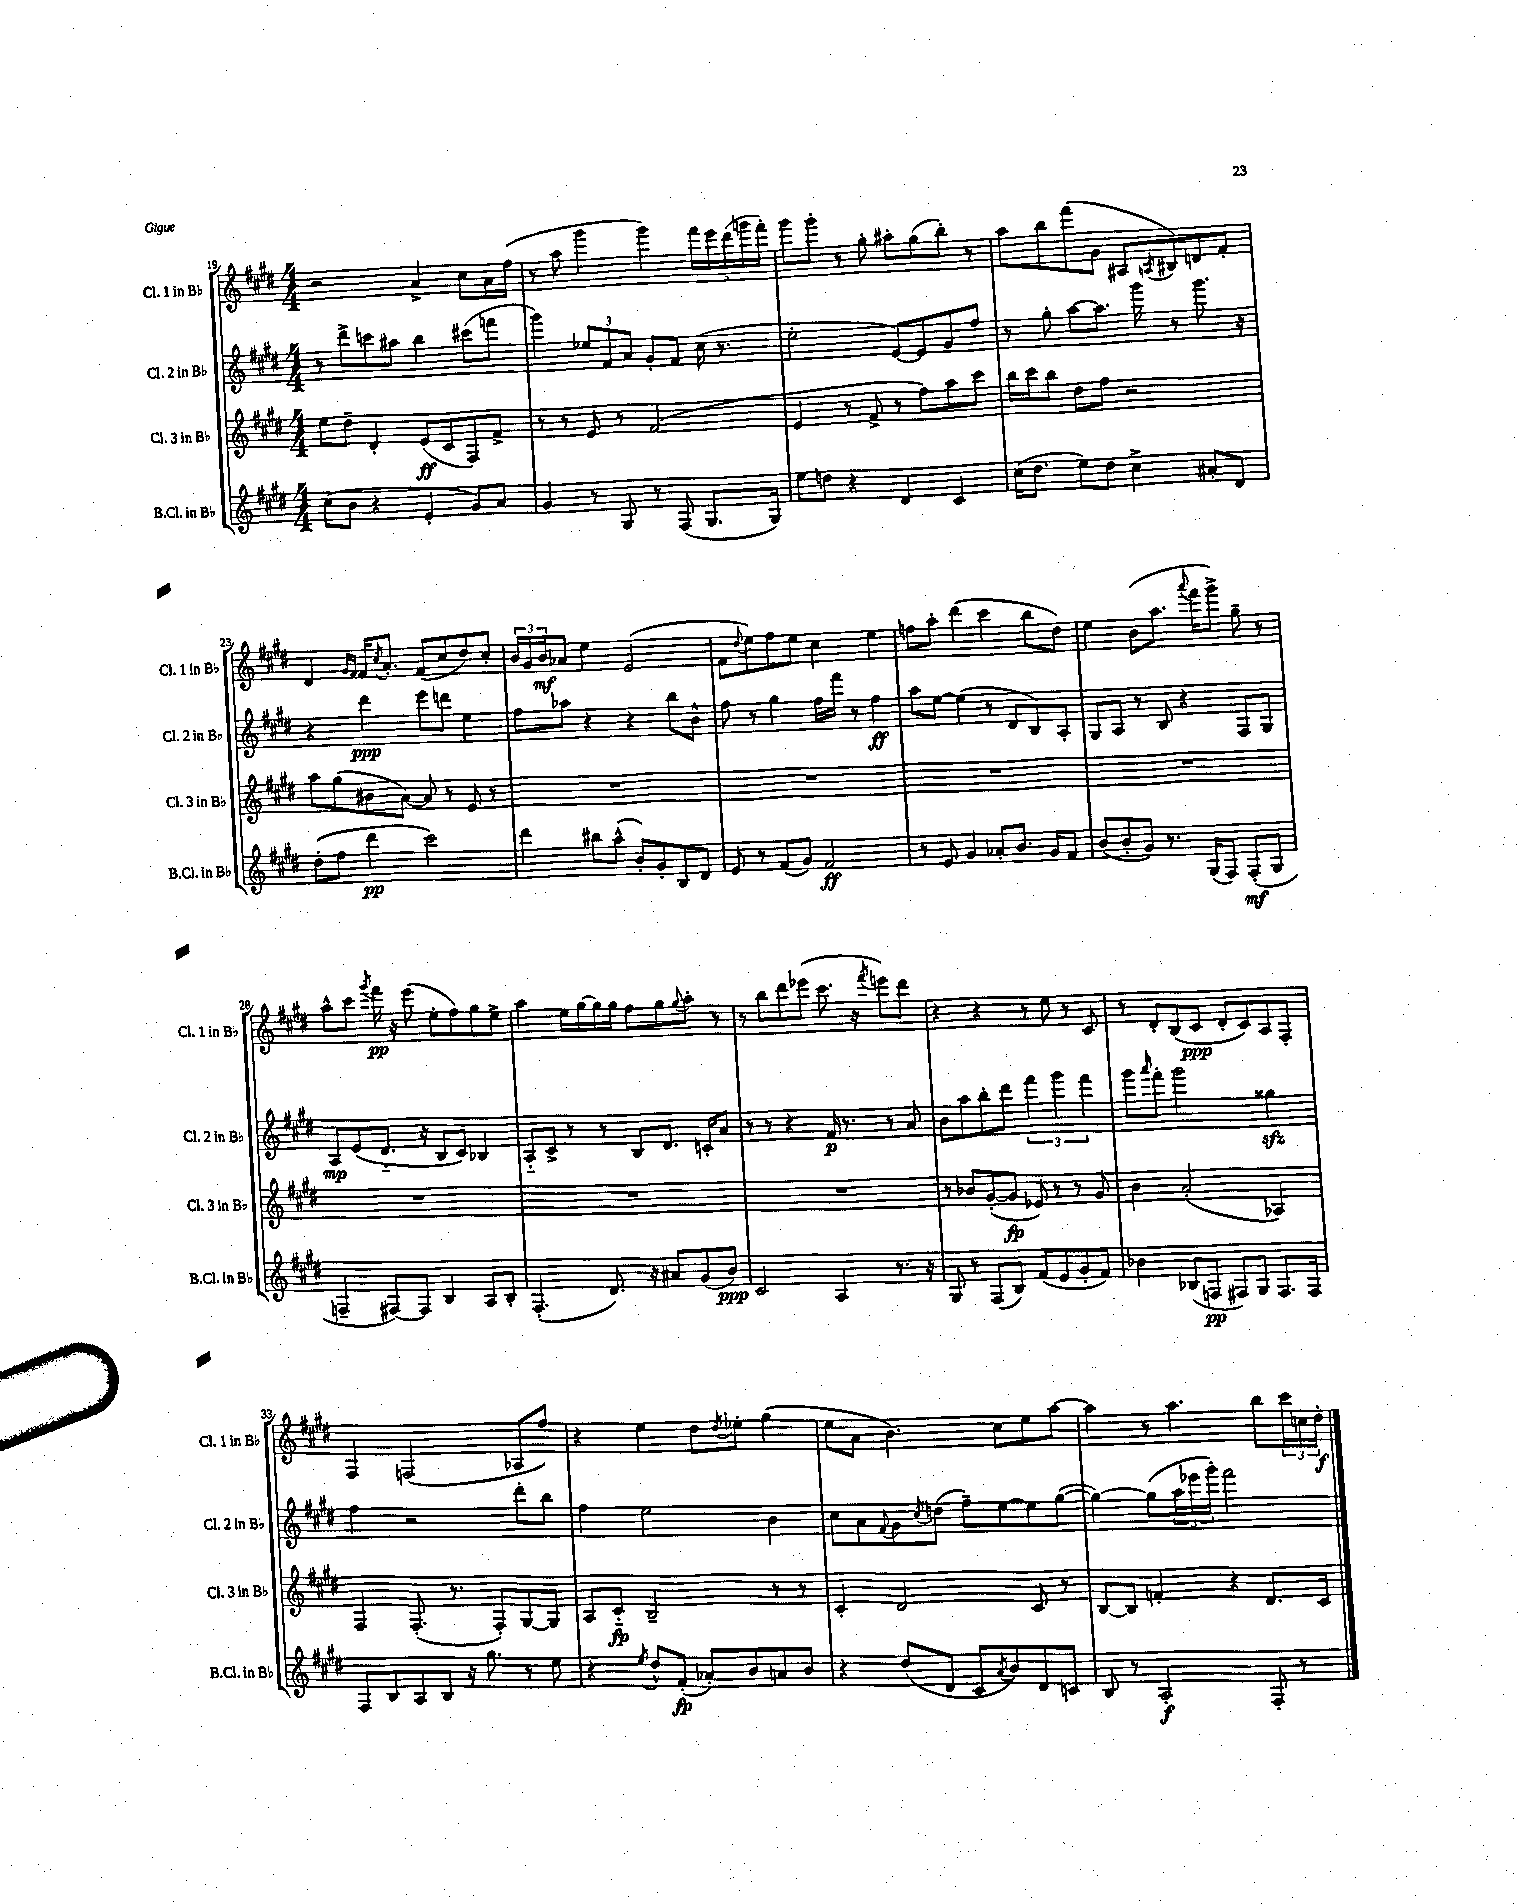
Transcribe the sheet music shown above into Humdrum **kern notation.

**kern	**dynam	**kern	**dynam	**kern	**dynam	**kern	**dynam
*part4	*part4	*part3	*part3	*part2	*part2	*part1	*part1
*staff4	*staff4	*staff3	*staff3	*staff2	*staff2	*staff1	*staff1
*I"B.Cl. in B♭	*	*I"Cl. 3 in B♭	*	*I"Cl. 2 in B♭	*	*I"Cl. 1 in B♭	*
*I'B.Cl. in B♭	*	*I'Cl. 3 in B♭	*	*I'Cl. 2 in B♭	*	*I'Cl. 1 in B♭	*
*clefG2	*	*clefG2	*	*clefG2	*	*clefG2	*
*k[f#c#g#d#]	*	*k[f#c#g#d#]	*	*k[f#c#g#d#]	*	*k[f#c#g#d#]	*
*M4/4	*	*M4/4	*	*M4/4	*	*M4/4	*
=19	=19	=19	=19	=19	=19	=19	=19
(8cc#\L	.	8ee\L	.	8r	.	2r	.
8b\J	.	8dd#~\J	.	8ddd#^\L	.	.	.
4r	.	4d#'/	.	8cccn\	.	.	.
.	.	.	.	8aa#X\J	.	.	.
4e'/	.	(8e/L	ff	4bb\	.	4a^/	.
.	.	8c#/	.	.	.	.	.
8g#/L)	.	8F#/)	.	(8ccc#X\L	.	8cc#\L	.
8a/J	.	8f#^/J	.	8fffn\J	.	16a\L	.
.	.	.	.	.	.	(16ff#\JJ	.
=20	=20	=20	=20	=20	=20	=20	=20
4g#/	.	8r	.	4ggg#\)	.	8r	.
.	.	8r	.	.	.	8aa\	.
8r	.	8e/	.	12ee-X/L	.	4ggg#\	.
.	.	.	.	12f#/	.	.	.
8G#/	.	8r	.	.	.	.	.
.	.	.	.	12a/J	.	.	.
8r	.	(2f#/	.	8g#'/L	.	4ggg#\)	.
(8F#/	.	.	.	8f#/J	.	.	.
8.G#/L	.	.	.	(16cc#\	.	20fff#\LL	.
.	.	.	.	.	.	20eee\	.
.	.	.	.	8.r	.	.	.
.	.	.	.	.	.	(20ddd#\	.
.	.	.	.	.	.	20gggn\	.
16G#/Jk)	.	.	.	.	.	.	.
.	.	.	.	.	.	20fff#'\JJ)	.
=21	=21	=21	=21	=21	=21	=21	=21
8ee\L	.	4e/	.	2ee'\	.	8ggg#\L	.
8ddn\J	.	.	.	.	.	8ggg#'\J	.
4r	.	8r	.	.	.	8r	.
.	.	8f#^/	.	.	.	8gg#'\	.
4d#/	.	8r	.	[8e/L)	.	8aa#X'\L	.
.	.	8ff#\L)	.	8e/]	.	(8gg#\	.
4c#/	.	8aa\	.	8g#/	.	8bb'\J)	.
.	.	8ccc#\J	.	8ff#/J	.	8r	.
=22	=22	=22	=22	=22	=22	=22	=22
(16cc#\KL	.	16bb\LL	.	8r	.	8aa\L	.
8.dd#\J	.	16ccc#\J	.	.	.	.	.
.	.	8bb\J	.	8gg#'\	.	8bb\	.
8ee\L)	.	8dd#\L	.	[8aa\L	.	(8fff#\	.
8dd#\J	.	8ff#\J	.	8.aa\J]	.	8g#\J	.
4cc#^\	.	2r	.	.	.	8A#X/L	.
.	.	.	.	16ggg#\	.	.	.
.	.	.	.	.	.	8qAn/	.
.	.	.	.	8r	.	8B#X/)	.
8a#X'/L	.	.	.	8.ggg#\	.	8dn/	.
8d#/J	.	.	.	.	.	8f#'/J	.
.	.	.	.	16r	.	.	.
!!LO:LB:g=z
=23	=23	=23	=23	=23	=23	=23	=23
(8dd#'\L	.	8aa\L	.	4r	.	4d#/	.
8ff#\J	.	(8gg#\	.	.	.	.	.
.	.	.	.	.	.	16qqg#/LL	.
.	.	.	.	.	.	16qqf#/JJ	.
4ddd#\	pp	8b#X\	.	4ddd#\	ppp	16f#/KL	.
.	.	.	.	.	.	8qcc#/	.
.	.	.	.	.	.	8.a'/J	.
.	.	[8a\J)	.	.	.	.	.
2ccc#\)	.	8a/]	.	8eee\L	.	(8f#/L	.
.	.	8r	.	8dddn\J	.	8cc#/	.
.	.	8e/	.	4ee\	.	8dd#/)	.
.	.	8r	.	.	.	8cc#'/J	.
=24	=24	=24	=24	=24	=24	=24	=24
4ddd#\	.	1r	.	8ff#\L	.	24b/LL	.
.	.	.	.	.	.	24g#/	.
.	.	.	.	.	.	24b/J	mf
.	.	.	.	8aa-X\J	.	8a-X/J	.
8bb#X\L	.	.	.	4r	.	4ee\	.
(8aa^^\J	.	.	.	.	.	.	.
8b'/L)	.	.	.	4r	.	(2e/	.
8g#'/	.	.	.	.	.	.	.
8B/	.	.	.	8bb\L	.	.	.
8d#/J	.	.	.	8b^^\J	.	.	.
=25	=25	=25	=25	=25	=25	=25	=25
8e/	.	1r	.	8ff#\	.	8f#\L	.
.	.	.	.	.	.	8qqdd#/	.
8r	.	.	.	8r	.	8ee\)	.
(8f#/L	.	.	.	4gg#\	.	8ff#\	.
8g#/J)	.	.	.	.	.	8ee\J	.
2f#/	ff	.	.	16ff#\LL	.	4cc#\	.
.	.	.	.	16fff#\JJ	.	.	.
.	.	.	.	8r	.	.	.
.	.	.	.	4ff#\	ff	4ee\	.
=26	=26	=26	=26	=26	=26	=26	=26
8r	.	1r	.	8aa\L	.	8ffn\L	.
8e/	.	.	.	[8ee\J	.	8aa'\J	.
4g#/	.	.	.	(4ee\]	.	(4ddd#\	.
8a-X'/L	.	.	.	8r	.	4ccc#\	.
8.b/J	.	.	.	8d#/L	.	.	.
.	.	.	.	8B/)	.	8bb\L	.
16g#/KL	.	.	.	.	.	.	.
8f#/J	.	.	.	8A'/J	.	8dd#\J)	.
=27	=27	=27	=27	=27	=27	=27	=27
(8b/L	.	1r	.	8G#/L	.	4ee\	.
8b'/	.	.	.	8A/J	.	.	.
8g#/J)	.	.	.	8r	.	(8b\L	.
8.r	.	.	.	8B/	.	8.aa\J	.
.	.	.	.	4r	.	.	.
.	.	.	.	.	.	8qqaaa/	.
(16G#/KL	.	.	.	.	.	16fff#\KL	.
8F#/J)	.	.	.	.	.	8ggg#^\J)	.
(8F#'/L	mf	.	.	8F#/L	.	8gg#~\	.
8G#/J	.	.	.	8G#/J	.	8r	.
!!LO:LB:g=z
=28	=28	=28	=28	=28	=28	=28	=28
4Fn~/	.	1r	.	8A/L	mp	8aa^^\L	.
.	.	.	.	(8e/	.	8ccc#\J	.
.	.	.	.	.	.	8qggg#/	.
[8F#X/L)	.	.	.	8.d#/J	.	16fff#\	pp
.	.	.	.	.	.	16r	.
8F#/J]	.	.	.	.	.	(8eee\	.
.	.	.	.	16r	.	.	.
4B/	.	.	.	8B/L	.	8ee'\L	.
.	.	.	.	8c#/J)	.	8ff#\)	.
8A/L	.	.	.	4B-X/	.	8gg#\	.
8B'/J	.	.	.	.	.	8ee^\J	.
=29	=29	=29	=29	=29	=29	=29	=29
(4.F#'/	.	1r	.	8A/L	.	4aa\	.
.	.	.	.	8c#^/J	.	.	.
.	.	.	.	8r	.	16ee\LL	.
.	.	.	.	.	.	[16gg#\	.
8.d#/)	.	.	.	8r	.	16gg#\]	.
.	.	.	.	.	.	16gg#\JJ	.
.	.	.	.	8B/L	.	8ff#\L	.
16r	.	.	.	.	.	.	.
8a#X/L	.	.	.	8.d#/J	.	8gg#\	.
.	.	.	.	.	.	8qqgg#/	.
(8g#/	.	.	.	.	.	8aa'\J	.
.	.	.	.	16cn'/KL	.	.	.
8b/J)	ppp	.	.	8a/J	.	8r	.
=30	=30	=30	=30	=30	=30	=30	=30
2c#/	.	1r	.	8r	.	8r	.
.	.	.	.	8r	.	8bb\L	.
.	.	.	.	4r	.	8ddd#\	.
.	.	.	.	.	.	(8eee-X\J	.
4A/	.	.	.	16f#/	p	8.ccc#\	.
.	.	.	.	8.r	.	.	.
.	.	.	.	.	.	16r	.
.	.	.	.	.	.	8qfff#/	.
8.r	.	.	.	8r	.	8eeen\L)	.
.	.	.	.	8a/	.	8ddd#\J	.
16r	.	.	.	.	.	.	.
=31	=31	=31	=31	=31	=31	=31	=31
8G#/	.	8r	.	8b\L	.	4r	.
8r	.	8b-X/L	.	8aa\	.	.	.
(8F#/L	.	([8g#'/	.	8bb'\	.	4r	.
8B/J)	.	8g#/J]	fp	8ddd#\J	.	.	.
(8f#/L	.	8e-X/)	.	6fff#\	.	8r	.
8e/	.	8r	.	.	.	8ee\	.
.	.	.	.	6ggg#\	.	.	.
8g#'/	.	8r	.	.	.	8r	.
.	.	.	.	6fff#\	.	.	.
8f#/J)	.	8g#/	.	.	.	8c#/	.
=32	=32	=32	=32	=32	=32	=32	=32
4b-X\	.	4b\	.	8ggg#\L	.	8r	.
.	.	.	.	16qqaaa/	.	.	.
.	.	.	.	8fff#'\J	.	8d#'/L	.
(8B-X/L	.	(2a'/	.	2ggg#\	.	(8B/	.
8Fn/J	pp	.	.	.	.	8c#/J	ppp
8F#X/L)	.	.	.	.	.	8d#'/L	.
8G#/J	.	.	.	.	.	8c#/)	.
8.F#/L	.	4A-X/)	.	4gg##Xzz\	.	8A/	.
.	.	.	.	.	.	8F#'/J	.
16F#/Jk	.	.	.	.	.	.	.
!!LO:LB:g=z
=33	=33	=33	=33	=33	=33	=33	=33
8F#/L	.	4F#/	.	4ff#\	.	4F#/	.
8B/	.	.	.	.	.	.	.
8A/	.	(8.F#'/	.	2r	.	(2Fn/	.
8B/J	.	.	.	.	.	.	.
.	.	8.r	.	.	.	.	.
16r	.	.	.	.	.	.	.
8.gg#\	.	.	.	.	.	.	.
.	.	8F#'/L)	.	.	.	.	.
8r	.	[8G#/	.	8ddd#'\L	.	8A-X/L	.
8ee\	.	8G#/J]	.	8bb\J	.	8ff#/J)	.
=34	=34	=34	=34	=34	=34	=34	=34
4r	.	8A/L	.	4ff#\	.	4r	.
.	.	8c#/J	fp	.	.	.	.
8qee/	.	.	.	.	.	.	.
8dd#^^/L	.	2B~/	.	2ee\	.	4ee\	.
(8f#'/J	fp	.	.	.	.	.	.
8a-X'/L)	.	.	.	.	.	8dd#\L	.
.	.	.	.	.	.	8qdd#/	.
8b/	.	.	.	.	.	8ee-X'\J	.
8an/	.	8r	.	4b\	.	(4gg#\	.
8b/J	.	8r	.	.	.	.	.
=35	=35	=35	=35	=35	=35	=35	=35
4r	.	4c#'/	.	8cc#\L	.	8ee\L	.
.	.	.	.	8a\	.	8a\J	.
.	.	.	.	8qqf#/	.	.	.
(8dd#/L	.	2d#/	.	8g#\	.	4.b\)	.
.	.	.	.	8qcc#/	.	.	.
8d#/J	.	.	.	(8ddn\J	.	.	.
8c#/L	.	.	.	8ff#~\L)	.	.	.
8qa/	.	.	.	.	.	.	.
8b/)	.	.	.	[8ee\	.	8cc#\L	.
8d#/	.	8c#/	.	8ee\]	.	8ee\	.
8cn/J	.	8r	.	([8gg#\J	.	[8aa\J	.
=36	=36	=36	=36	=36	=36	=36	=36
8B/	.	[8B/L	.	4gg#\_)	.	4aa\]	.
8r	.	8B/J]	.	.	.	.	.
2A'/	f	4fn'/	.	(8gg#\L]	.	8r	.
.	.	.	.	24aa\L	.	4.aa\	.
.	.	.	.	24eee-X\	.	.	.
.	.	.	.	24ggg#'\JJ)	.	.	.
.	.	4r	.	2fff#\	.	.	.
8F#'/	.	8.d#/L	.	.	.	8bb\L	.
8r	.	.	.	.	.	24ccc#\L	.
.	.	.	.	.	.	24ccn\	.
.	.	16c#/Jk	.	.	.	.	.
.	.	.	.	.	.	24dd#'\JJ	f
==	==	==	==	==	==	==	==
*-	*-	*-	*-	*-	*-	*-	*-
